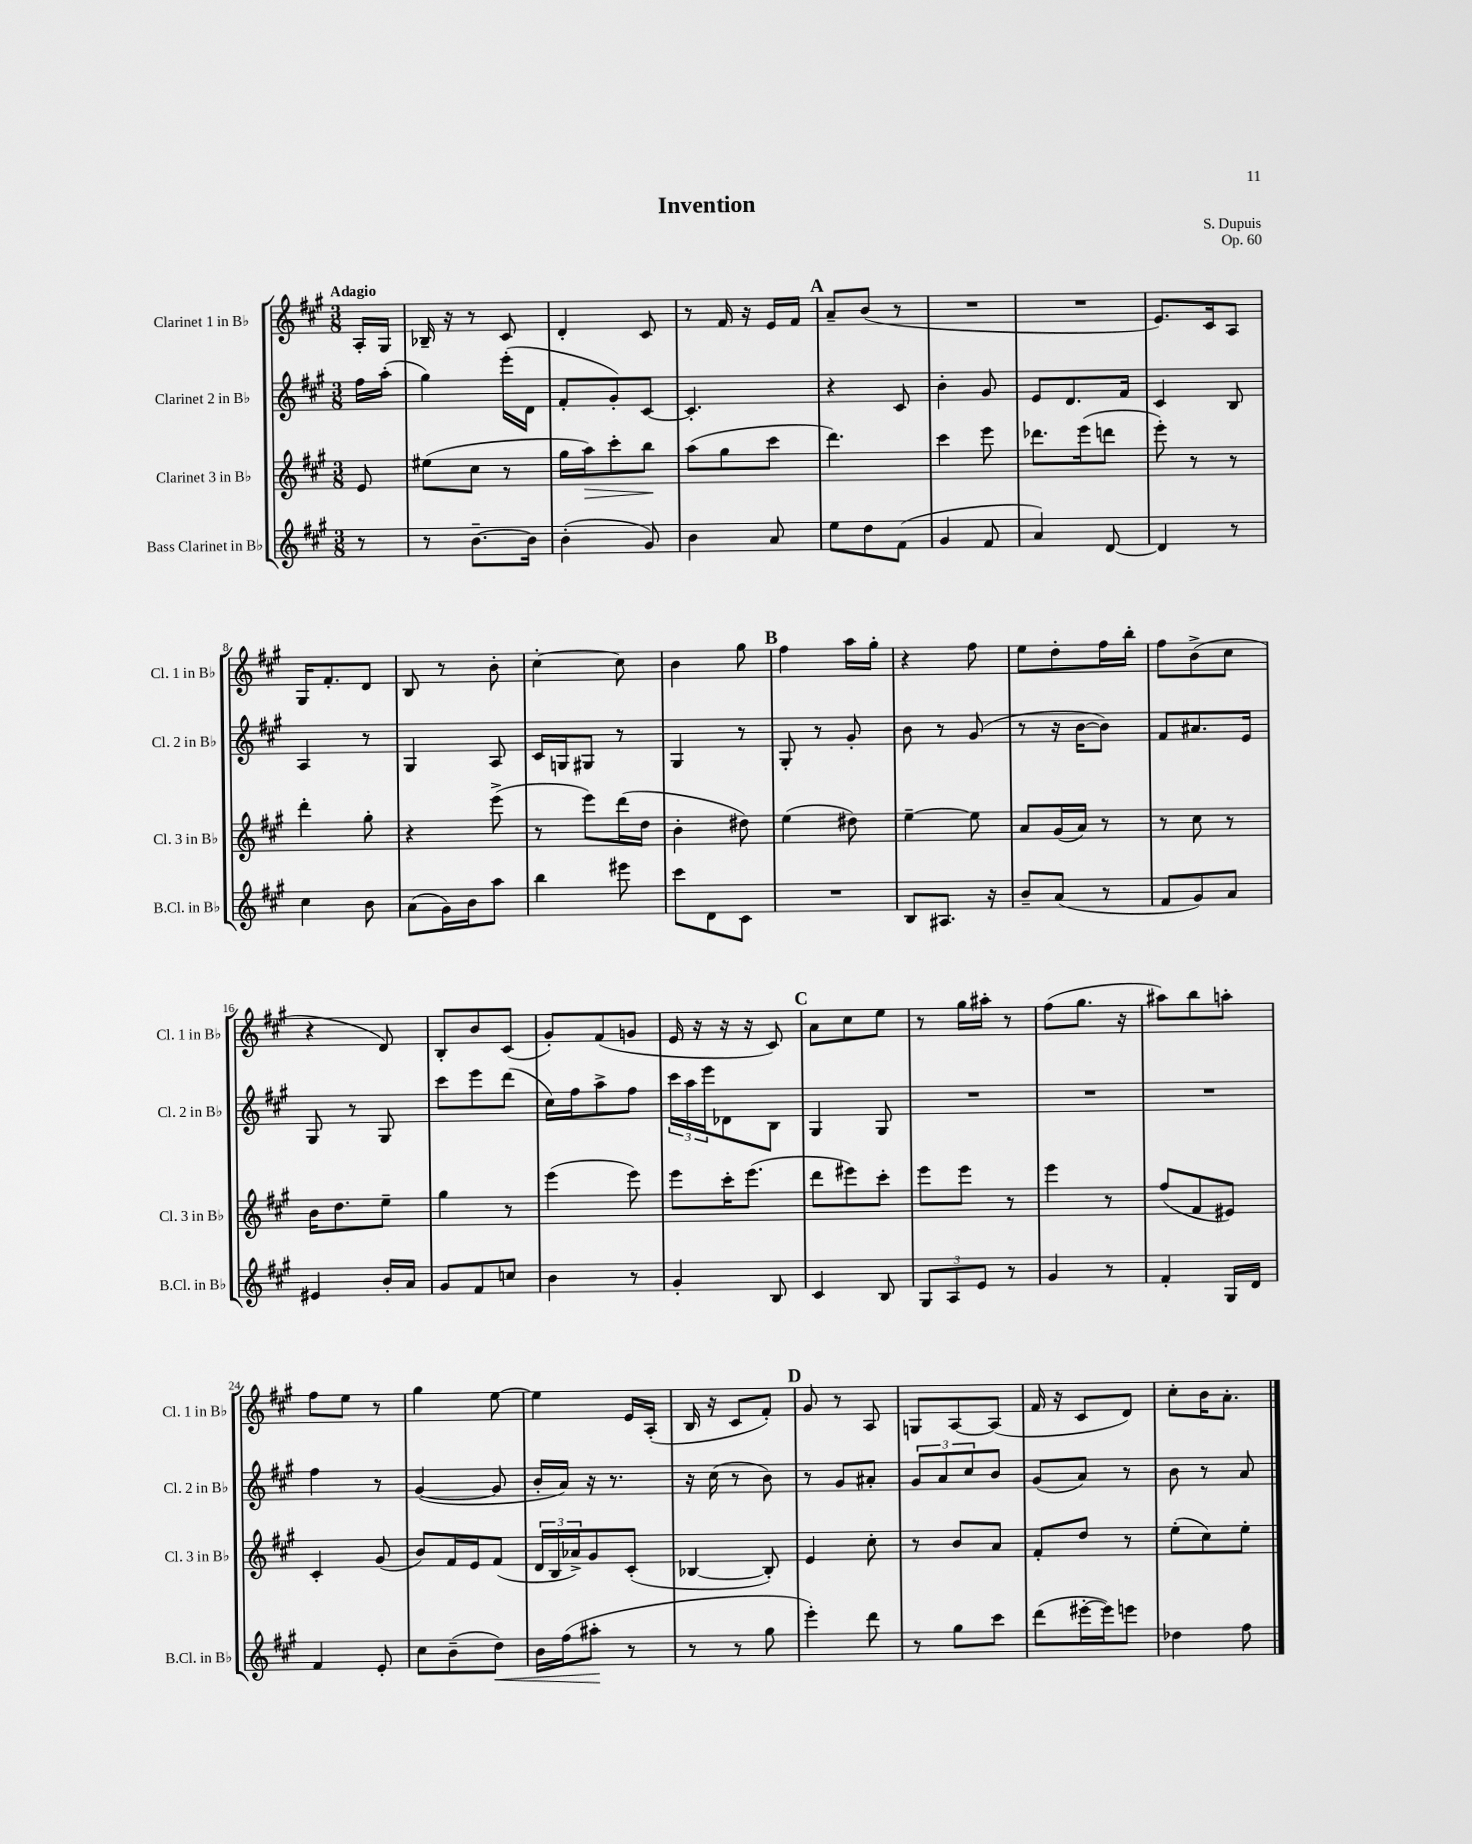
\header { title = "Invention" composer = "S. Dupuis" opus = "Op. 60" }
<<
\new StaffGroup <<
\new Staff = "s0" \with { instrumentName = "Clarinet 1 in Bb" shortInstrumentName = "Cl. 1 in Bb" } {
    \clef treble \key a \major \numericTimeSignature \time 3/8 \partial 8 \tempo "Adagio"
    a16-. gis16 |
    bes16-- r16 r8 cis'8 |
    d'4-. cis'8 |
    r8 fis'16 r16 e'16 fis'16 |
    \mark \markup { \bold "A" } a'8-- b'8( r8 |
    R4. |
    R4. |
    e'8.) cis'16 a8 |
    gis16 fis'8.-. d'8 |
    b8 r8 b'8-. |
    cis''4~-. cis''8 |
    b'4 gis''8 |
    \mark \markup { \bold "B" } fis''4 a''16 gis''16-. |
    r4 fis''8 |
    e''8 d''8-. fis''16 b''16-. |
    fis''8 b'8->( cis''8 |
    r4 d'8) |
    b8-. b'8 cis'8( |
    gis'8-.) fis'8( g'8 |
    e'16 r16 r16 r16 cis'8) |
    \mark \markup { \bold "C" } a'8 cis''8 e''8 |
    r8 gis''16 ais''16-. r8 |
    fis''8( gis''8. r16 |
    ais''8) b''8 a''8-. |
    fis''8 e''8 r8 |
    gis''4 e''8~ |
    e''4 e'16 a16-.( |
    b16 r16 cis'8 fis'8-.) |
    \mark \markup { \bold "D" } gis'8 r8 a8 |
    g8 a8~ a8( |
    fis'16 r16 cis'8 d'8) |
    cis''8-. b'16 a'8.-. \bar "|." |
}
\new Staff = "s1" \with { instrumentName = "Clarinet 2 in Bb" shortInstrumentName = "Cl. 2 in Bb" } {
    \clef treble \key a \major \numericTimeSignature \time 3/8 \partial 8
    fis''16 a''16-.( |
    gis''4) e'''16-.( d'16 |
    fis'8-. gis'8-.) cis'8~ |
    cis'4.-. |
    \mark \markup { \bold "A" } r4 cis'8 |
    b'4-. gis'8 |
    e'8 d'8. fis'16 |
    cis'4 b8 |
    a4 r8 |
    gis4 a8 |
    cis'16 g16 gis8 r8 |
    gis4 r8 |
    \mark \markup { \bold "B" } gis8-. r8 gis'8-. |
    b'8 r8 gis'8( |
    r8 r16 b'16~ b'8) |
    fis'8 ais'8. e'16 |
    gis8 r8 gis8 |
    cis'''8 e'''8 d'''8( |
    cis''16) fis''16 a''8-> fis''8 |
    \tuplet 3/2 { cis'''16 a''16 e'''16 } des'8 b8 |
    \mark \markup { \bold "C" } gis4 gis8 |
    R4. |
    R4. |
    R4. |
    fis''4 r8 |
    gis'4~( gis'8 |
    b'16-. a'16) r16 r8. |
    r16 cis''16( r8 b'8) |
    \mark \markup { \bold "D" } r8 gis'8 ais'8-. |
    \tuplet 3/2 { gis'8 a'8 cis''8 } b'8 |
    gis'8( a'8) r8 |
    b'8 r8 a'8 \bar "|." |
}
\new Staff = "s2" \with { instrumentName = "Clarinet 3 in Bb" shortInstrumentName = "Cl. 3 in Bb" } {
    \clef treble \key a \major \numericTimeSignature \time 3/8 \partial 8
    e'8 |
    eis''8( cis''8 r8 |
    gis''16 a''16\>) cis'''8-. b''8\! |
    a''8( gis''8 cis'''8 |
    \mark \markup { \bold "A" } d'''4.) |
    cis'''4 e'''8 |
    des'''8. e'''16( d'''8 |
    e'''8-.) r8 r8 |
    d'''4-. gis''8-. |
    r4 e'''8->( |
    r8 e'''8) d'''16( d''16 |
    b'4-. dis''8) |
    \mark \markup { \bold "B" } e''4( dis''8) |
    e''4~-- e''8 |
    a'8 gis'16( a'16) r8 |
    r8 cis''8 r8 |
    b'16 d''8. e''8-- |
    gis''4 r8 |
    e'''4( e'''8) |
    e'''8 cis'''16-. e'''8.( |
    \mark \markup { \bold "C" } d'''8 eis'''8) cis'''8-. |
    e'''8 e'''8 r8 |
    e'''4 r8 |
    fis''8( fis'8 eis'8) |
    cis'4-. gis'8( |
    b'8) fis'16 e'16 fis'8( |
    \tuplet 3/2 { d'16 b16 aes'16->) } gis'8 cis'8-.( |
    bes4~ bes8-.) |
    \mark \markup { \bold "D" } e'4 cis''8-. |
    r8 b'8 a'8 |
    fis'8-. d''8 r8 |
    e''8-.( cis''8) e''8-. \bar "|." |
}
\new Staff = "s3" \with { instrumentName = "Bass Clarinet in Bb" shortInstrumentName = "B.Cl. in Bb" } {
    \clef treble \key a \major \numericTimeSignature \time 3/8 \partial 8
    r8 |
    r8 b'8.~-- b'16 |
    b'4-.( gis'8) |
    b'4 a'8 |
    \mark \markup { \bold "A" } e''8 d''8 fis'8( |
    gis'4 fis'8 |
    a'4) d'8~ |
    d'4 r8 |
    cis''4 b'8 |
    a'8( gis'16) b'16 a''8 |
    b''4 eis'''8 |
    cis'''8 d'8 cis'8 |
    \mark \markup { \bold "B" } R4. |
    b8 ais8. r16 |
    b'8-- a'8( r8 |
    fis'8 gis'8) a'8 |
    eis'4 b'16-. a'16 |
    gis'8 fis'8 c''8 |
    b'4 r8 |
    gis'4-. b8 |
    \mark \markup { \bold "C" } cis'4 b8 |
    \tuplet 3/2 { gis8 a8 e'8 } r8 |
    gis'4 r8 |
    fis'4-. gis16 d'16 |
    fis'4 e'8-. |
    cis''8 b'8--( d''8\<) |
    b'16 fis''16( ais''8-.\! r8 |
    r8 r8 gis''8 |
    \mark \markup { \bold "D" } e'''4-.) d'''8 |
    r8 gis''8 cis'''8 |
    d'''8( eis'''16~-. eis'''16) e'''8 |
    des''4 fis''8 \bar "|." |
}
>>
>>
